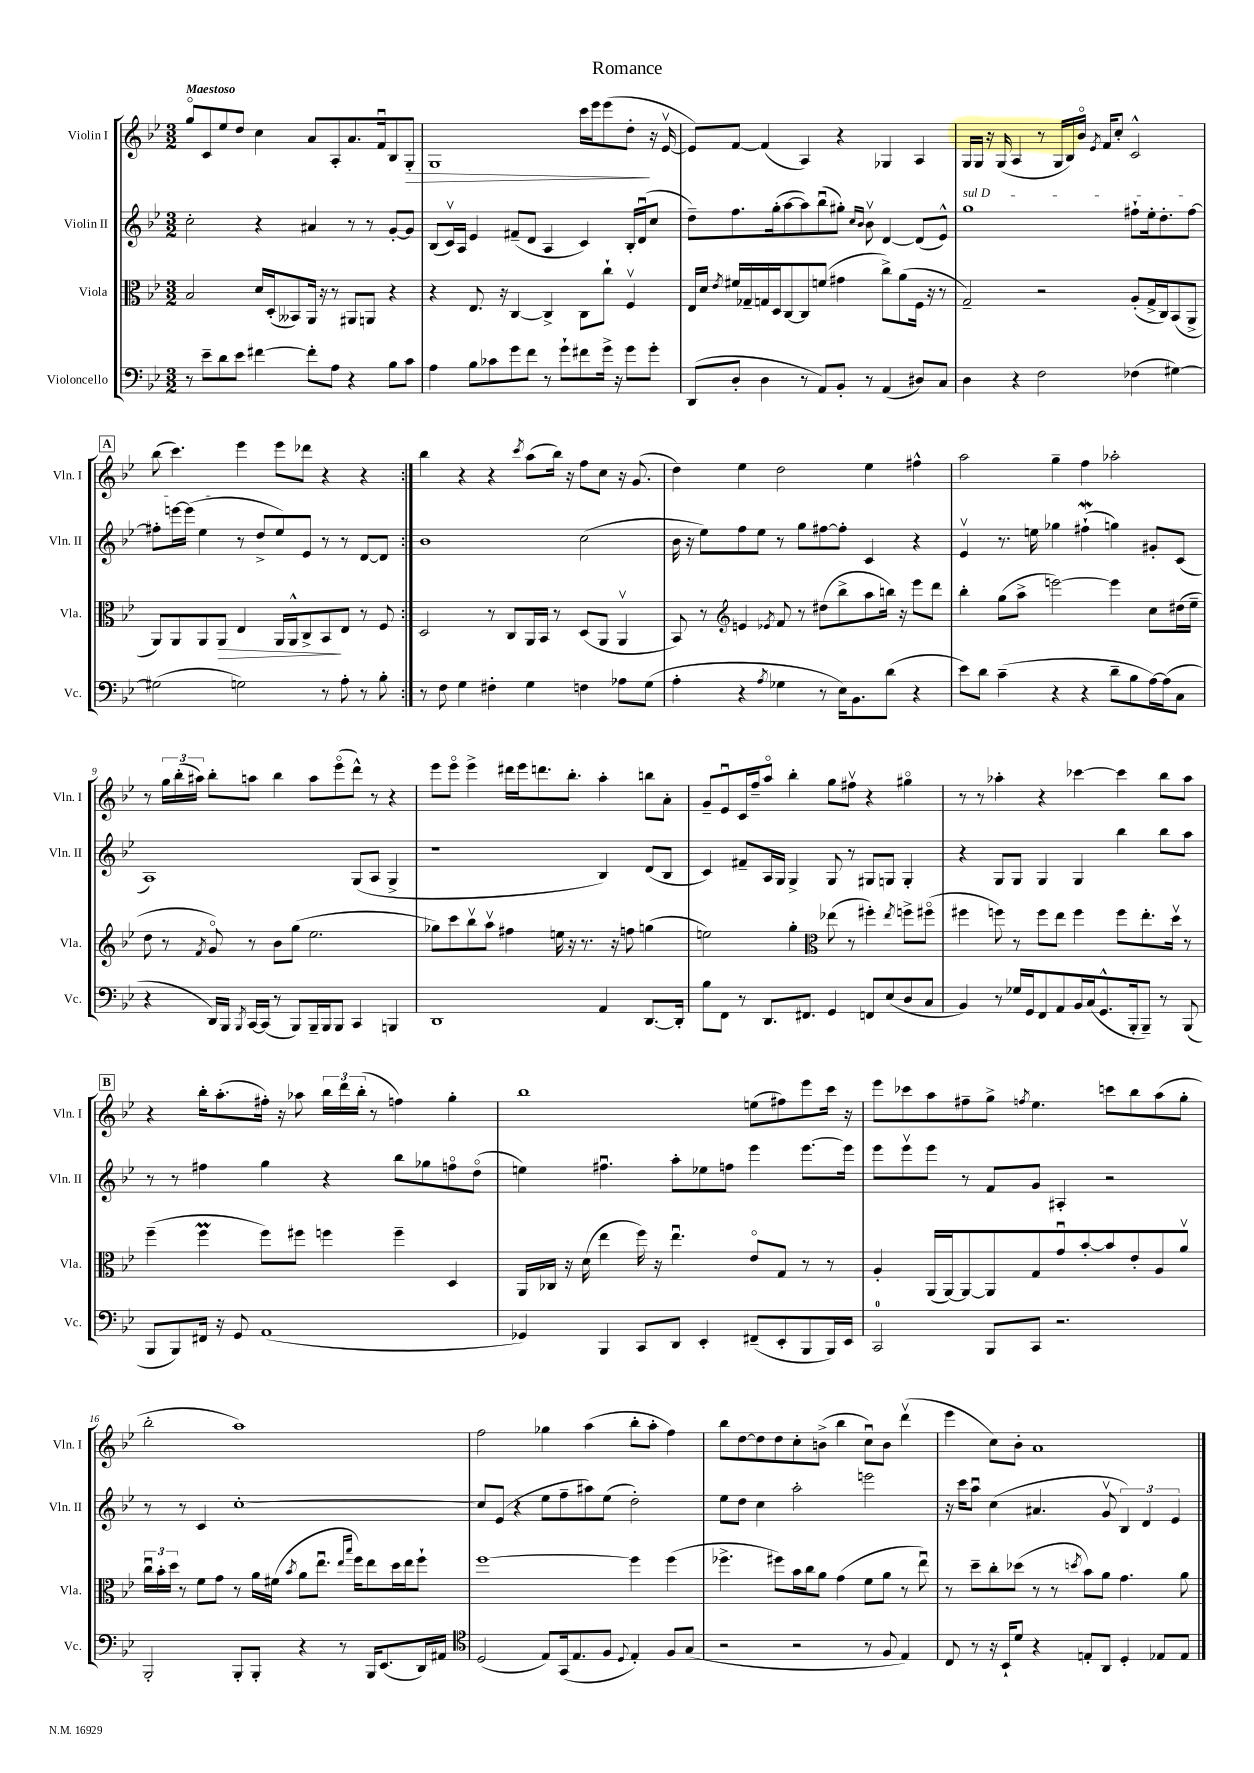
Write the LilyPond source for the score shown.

\header { title = "Romance" }
<<
\new StaffGroup <<
\new Staff = "s0" \with { instrumentName = "Violin I" shortInstrumentName = "Vln. I" } {
    \clef treble \key bes \major \numericTimeSignature \time 3/2 \tempo "Maestoso"
    \autoBeamOff \repeat volta 2 { g''8[\flageolet c'8 ees''8 d''8] c''4 a'8[ a8-. a'8. f'16\downbow bes8 g8]-.\> |
    g1 c'''16[ ees'''16 ees'''8( d''8]-.\! r16 ees'16~\upbow |
    ees'8[) f'8]~ f'4( a4) r4 ges4 a4 |
    g16[ g16] r16 g16( a4 r8 g16[ bes16) bes'16]\flageolet \acciaccatura { ees'8 } f'16[ c''8]-. c'2-^ |
    \mark \markup { \box "A" } bes''8( c'''4.) ees'''4 ees'''8[ des'''8] r4 r4 | }
    bes''4 r4 r4 \acciaccatura { c'''8 } a''8[( bes''16]) r16 f''8[ c''8] r16 g'8.( |
    d''4) ees''4 d''2 ees''4 fis''4-^ |
    a''2 g''4-- f''4 aes''2-. |
    r8 \tuplet 3/2 { g''16[ bes''16-.( ais''16]) } bes''8[-. a''8] bes''4 a''8[ ees'''8\flageolet( d'''8]-^) r8 r4 |
    ees'''8[ ees'''8]\flageolet ees'''4-> dis'''16[ ees'''16 d'''8. bes''8.]-. a''4-. b''8[ a'8]-. |
    g'8[-- ees'8\downbow c'16 f''16-- a''8]\flageolet bes''4-. g''8[ fis''8]\upbow r4 gis''4\flageolet |
    r8 r8 aes''4-. r4 ces'''4~ ces'''4 bes''8[ aes''8] |
    \mark \markup { \box "B" } r4 bes''16[-. a''8.-.( fis''16]-.) r16 aes''8 \tuplet 3/2 { bes''16[ d'''16 bes''16]-.( } r8 f''4) g''4-. |
    bes''1 e''8[( fis''8) ees'''8 c'''16] r16 |
    ees'''8[ ces'''8 a''8 fis''8-- g''8]-> \acciaccatura { f''8 } ees''4. c'''8[ bes''8 a''8( g''8]-. |
    bes''2-. a''1) |
    f''2 ges''4 a''4( bes''8[-. a''8]-. f''4) |
    bes''8[ d''8~ d''8 d''8 c''8-. b'8]->( bes''4 c''8[\downbow) b'8] d'''4\upbow( |
    ees'''4 c''8[) bes'8]-. a'1 \bar "|." |
}
\new Staff = "s1" \with { instrumentName = "Violin II" shortInstrumentName = "Vln. II" } {
    \clef treble \key bes \major \numericTimeSignature \time 3/2
    \autoBeamOff \repeat volta 2 { c''2-. r4 ais'4 r8 r8 g'8[~-. g'8] |
    bes8[( c'16\upbow) a16] ees'4 fis'8[--( d'8] a4 c'4) bes16[-. d'16\downbow( c''8] |
    d''8[--) f''8. g''16-.( a''8~ a''8) bes''8\downbow( gis''8]-.) \grace { c''16[ bes'16] } bes'8\upbow d'4~ d'8[( ees'8]-^) |
    \once \override TextSpanner.bound-details.left.text = \markup { \italic "sul D" } g''1\startTextSpan fis''8[-! ees''16-. d''8.-. fis''8]~ |
    \mark \markup { \box "A" } fis''8[-. e'''16~ e'''16]( ees''4\stopTextSpan r8 d''8[-> ees''8) ees'8] r8 r8 d'8[~ d'8] | }
    bes'1 c''2( |
    bes'16 r16 ees''8[) f''8 ees''8] r8 g''8[ fis''8~ fis''8]-. c'4 r4 |
    ees'4\upbow r8. e''16 ges''4 fis''4-!\mordent( g''4) gis'8[-. c'8]( |
    a1) g8[( a8] g4-> |
    r1 bes4) d'8[( bes8] |
    c'4) fis'8[-- a16 g16] g4-> g8 r8 gis8[ g8] g4-. |
    r4 g8[ g8] g4 g4 bes''4 bes''8[ a''8] |
    \mark \markup { \box "B" } r8 r8 fis''4 g''4 r4 bes''8[ ges''8 f''8\flageolet d''8]\flageolet( |
    e''4) fis''4.\downbow a''8[-. ees''8 f''8] ees'''4 ees'''8.[~ ees'''16] |
    ees'''8[ ees'''8\upbow ees'''8] r8 f'8[ g'8] ais4-. r2 |
    r8 r8 c'4 c''1~-. |
    c''8[ ees'8]( r4 ees''8[ f''8-- ais''8) ees''8]( d''2-.) |
    ees''8[ d''8] c''4 a''2-. e'''2 |
    r16 c'''16[ a''8]\downbow c''4( ais'4. g'8\upbow \tuplet 3/2 { bes4) d'4 ees'4 } \bar "|." |
}
\new Staff = "s2" \with { instrumentName = "Viola" shortInstrumentName = "Vla." } {
    \clef alto \key bes \major \numericTimeSignature \time 3/2
    \autoBeamOff \repeat volta 2 { bes2 d'16[ d16-.( beses,8) a,16] r16 r8 ais,8[ a,8] r4 |
    r4 ees8. r16 c4~ c4-> c8[ c''8]-! f4\upbow |
    ees16[ d'16] \acciaccatura { ees'8 } fis'16[ ges16-- g16 d16 c8~ c8 f'8]( gis'4 c''8[->) a'8( f16] r16 r8 |
    g2--) r2 a8[-.( g16-> c16) bes,8( a,8]-> |
    \mark \markup { \box "A" } a,8[) a,8 a,8 a,8]\> ees4 a,16[ a,16-^ c8-> bes,8\! ees8] r8 f8 | }
    d2 r8 c8[ a,16 bes,16] r8 d8[( a,8] a,4\upbow |
    bes,8) r8 \clef treble e'4 \acciaccatura { ees'8 } f'8 r8 dis''8[( bes''8-> a''8 b''16]) r16 ees'''8[ d'''8] |
    bes''4-. g''8[( a''8]-> e'''2~) e'''4 c''8[ dis''16( ees''16]-- |
    d''8 r8 \acciaccatura { f'8 } g'8\flageolet) r8 bes'8[ g''8]( ees''2. |
    ges''8[) c'''8 bes''8\upbow a''8]\upbow fis''4 e''16 r16 r8. r16 f''8 g''4( |
    e''2) g''4-. \clef alto ees''8( r8 fis''4-.) \acciaccatura { ees''8 } f''8[-> fis''8]\flageolet( |
    fis''4 f''8) r8 f''8[ ees''8] f''4 f''8[ ees''8.-. d''16]\upbow r8 |
    \mark \markup { \box "B" } f''4--( f''4\prall f''8[) fis''8] f''4 f''4-- d4 |
    a,16[ ces16] r16 d'16( ees''4 f''16) r16 ees''4.\downbow ees'8[\flageolet g8] r8 r8 |
    a4-. a,16[( a,16~) a,8~ a,8 g8 g'8\downbow bes'8~-. bes'8 ees'8-. a8 a'8]\upbow |
    \tuplet 3/2 { c''16[\downbow bes'16-. d''16] } r8 f'8[ g'8] r8 a'16[ fis'16]( \acciaccatura { bes'8 } a'8[ ees''8.]\downbow \grace { ees''16[ bes''16] } f''16[) ees''8 d''16 ees''16 f''8]-! |
    f''1~ f''4 f''4( |
    fes''4.-> fis''8[) bes'16 c''16 a'8] g'4( f'8[ a'8] r8 ees''8\downbow) |
    r8 d''8[-- c''8-. des''8]( r8 r8 \acciaccatura { d''8 } bes'8[) a'8] g'4. a'8 \bar "|." |
}
\new Staff = "s3" \with { instrumentName = "Violoncello" shortInstrumentName = "Vc." } {
    \clef bass \key bes \major \numericTimeSignature \time 3/2
    \autoBeamOff \repeat volta 2 { r8 ees'8[-- d'8 ees'8] fis'4~ fis'8[-. a8] r4 bes8[ c'8] |
    a4 bes8[ ces'8 g'8 f'8] r8 g'8[-! fis'8 g'16]-> r16 g'8[ g'8]-. |
    d,8[( d8]-. d4 r8 a,8[) bes,8]-. r8 a,4( dis8[) c8] |
    d4 r4 f2 fes4( gis4~) |
    \mark \markup { \box "A" } gis2( g2) r8 a8-. r8 bes8-. | }
    r8 f8 g4 fis4-. g4 f4 aes8[ g8]( |
    a4-. r4 \acciaccatura { a8 } ges4 r8 ees16[) bes,8. d'8]( r4 |
    ees'8[) d'8] c'4--( r4 r4 d'8[-- bes8 a16~) a16( c8] |
    r4 d,16[) bes,,16] \acciaccatura { bes,,8 } c,16[~ c,16]( r8 bes,,8[) bes,,16-- bes,,16 bes,,8] c,4 b,,4 |
    d,1 a,4 d,8.[~ d,16]-. |
    bes8[ f,8] r8 d,8.[ fis,8.] g,4 f,8[ ees8( d8 c8] |
    bes,4) r8 ges16[ g,16 f,8 a,8 bes,16 c16( g,8.-^ bes,,16-. bes,,8]--) r8 bes,,8( |
    \mark \markup { \box "B" } bes,,8[ bes,,8) fis,16] r16 g,8 a,1( |
    ges,4) bes,,4 c,8[ d,8] ees,4-. fis,8[--( ees,8-. bes,,8 bes,,16) ees,16] |
    c,2-0 bes,,8[ c,8] r2. |
    bes,,2-. bes,,8[-. bes,,8]-. r4 r8 bes,,16[ ees,8.( d,16) ais,16] |
    \clef tenor d2( ees8[) g,16( ees8. f8] \appoggiatura { d8 } ees4-.) f8[ g8]( |
    r2 r2 r8 f8 ees4) |
    c8 r8 r16 bes,16[-! d'8] r4 e8[-. a,8] d4-. ees8[ ees8] \bar "|." |
}
>>
>>
